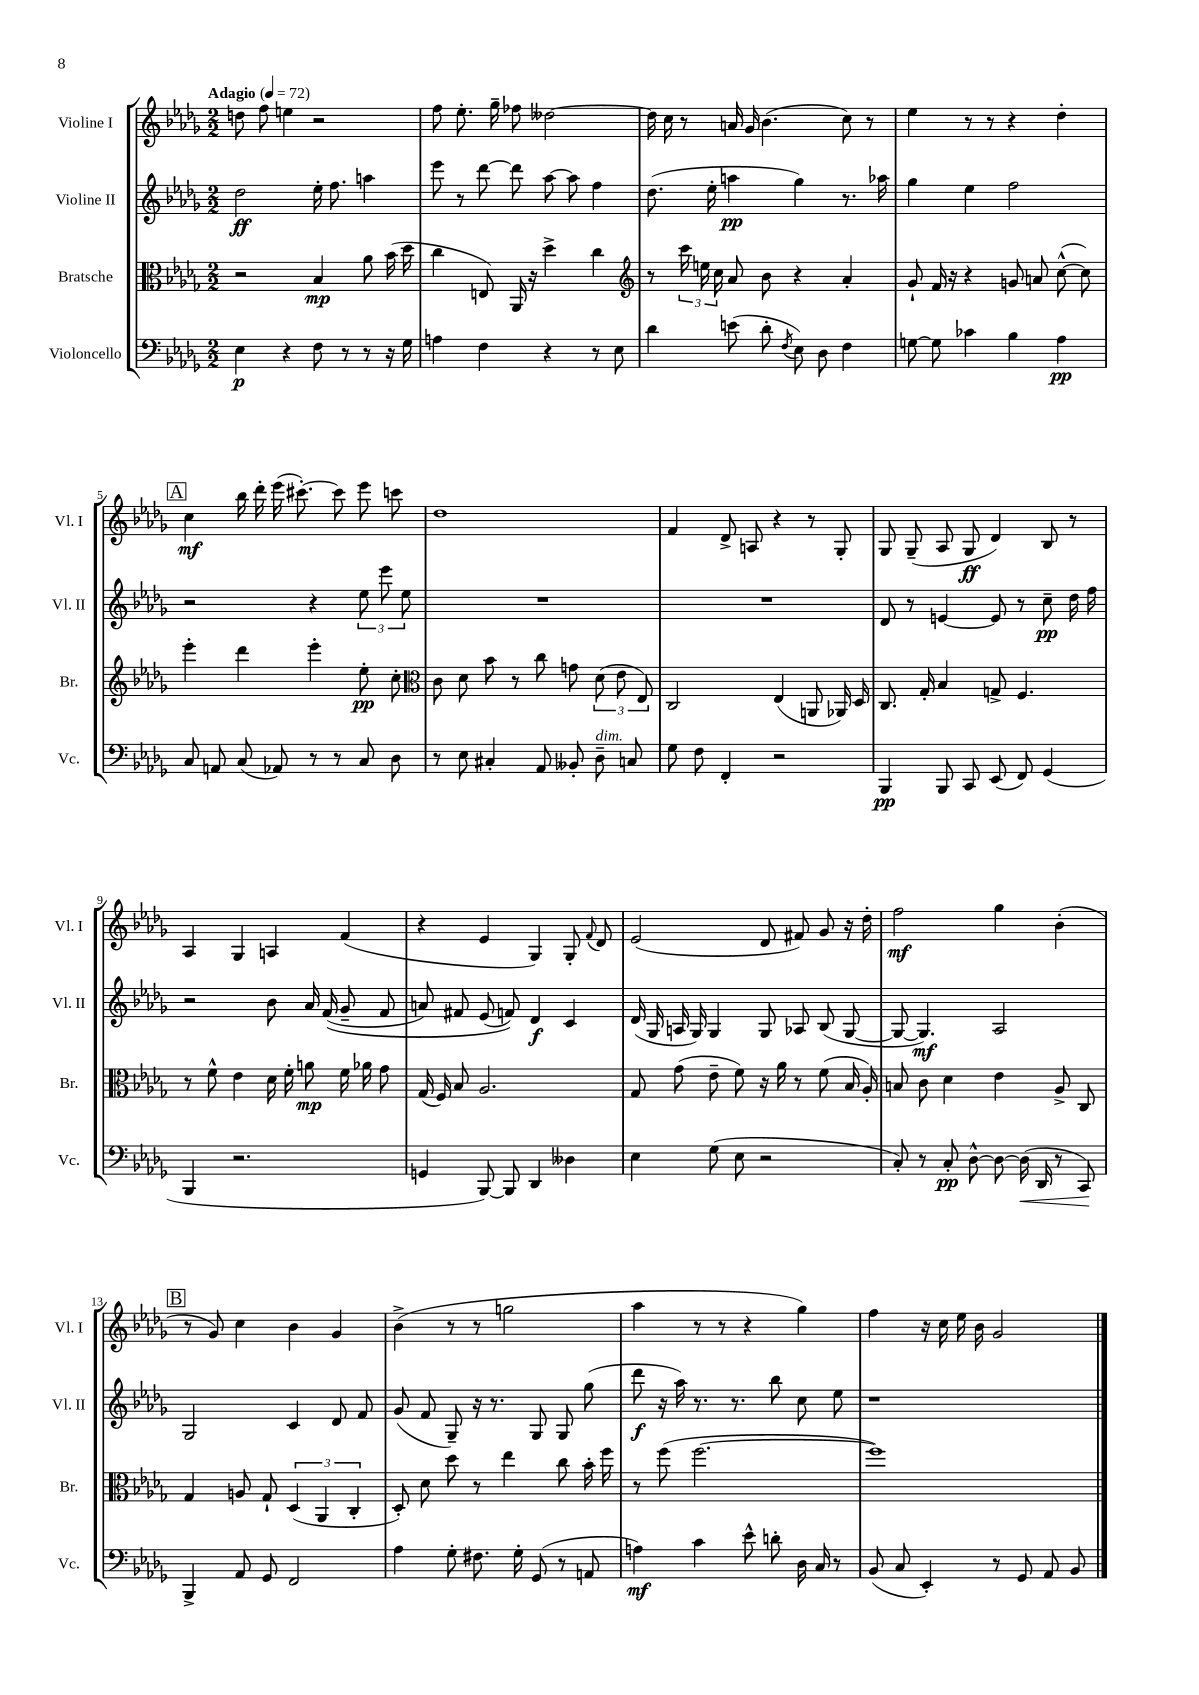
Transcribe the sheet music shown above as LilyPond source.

<<
\new StaffGroup <<
\new Staff = "s0" \with { instrumentName = "Violine I" shortInstrumentName = "Vl. I" } {
    \clef treble \key des \major \numericTimeSignature \time 2/2 \tempo "Adagio" 4 = 72
    \autoBeamOff d''8 f''8 e''4 r2 |
    f''8 ees''8.-. ges''16-- fes''8 deses''2~ |
    deses''16 c''16 r8 a'16 ges'16 bes'4.( c''8) r8 |
    ees''4 r8 r8 r4 des''4-. |
    \mark \markup { \box "A" } c''4\mf bes''16 des'''16-. ees'''16( cis'''8.~-.) cis'''8 ees'''8 c'''8 |
    des''1 |
    f'4 des'8-> a8 r4 r8 ges8-. |
    ges8 ges8--( aes8 ges8\ff des'4) bes8 r8 |
    aes4 ges4 a4 f'4( |
    r4 ees'4 ges4) ges8-. \appoggiatura { f'8 } des'8 |
    ees'2( des'8 fis'8) ges'8 r16 des''16-. |
    f''2\mf ges''4 bes'4-.( |
    \mark \markup { \box "B" } r8 ges'8) c''4 bes'4 ges'4 |
    bes'4->( r8 r8 g''2 |
    aes''4 r8 r8 r4 ges''4) |
    f''4 r16 c''16 ees''16 bes'16 ges'2 \bar "|." |
}
\new Staff = "s1" \with { instrumentName = "Violine II" shortInstrumentName = "Vl. II" } {
    \clef treble \key des \major \numericTimeSignature \time 2/2
    \autoBeamOff des''2\ff ees''16-. f''8. a''4 |
    ees'''8 r8 des'''8~ des'''8 aes''8~ aes''8 f''4 |
    des''8.( ees''16-. a''4\pp ges''4) r8. aes''16 |
    ges''4 ees''4 f''2 |
    \mark \markup { \box "A" } r2 r4 \tuplet 3/2 { ees''8 ees'''8 ees''8 } |
    R1 |
    R1 |
    des'8 r8 e'4~ e'8 r8 c''8--\pp des''16 f''16 |
    r2 bes'8 aes'16 f'16(\( ges'8-- f'8 |
    a'8) fis'8 ees'8( f'8)\) des'4\f c'4 |
    des'16( ges16 a16 ges16) ges4 ges8 aes8 bes8( ges8~ |
    ges8~ ges4.\mf) aes2 |
    \mark \markup { \box "B" } ges2 c'4 des'8 f'8 |
    ges'8( f'8 ges8--) r16 r8. ges8 ges8 ges''8( |
    des'''8\f r16 aes''16) r8. r8. bes''8 c''8 ees''8 |
    r1 \bar "|." |
}
\new Staff = "s2" \with { instrumentName = "Bratsche" shortInstrumentName = "Br." } {
    \clef alto \key des \major \numericTimeSignature \time 2/2
    \autoBeamOff r2 bes4\mp aes'8 bes'16( des''16 |
    c''4 e8) aes,16 r16 des''4-> c''4 |
    \clef treble r8 \tuplet 3/2 { c'''16 e''16 c''16 } aes'8 bes'8 r4 aes'4-. |
    ges'8-! f'16 r16 r4 g'8 a'8 c''8~-^( c''8) |
    \mark \markup { \box "A" } ees'''4-. des'''4 ees'''4-. ees''8-.\pp c''8-. |
    \clef alto c'8 des'8 bes'8 r8 c''8 g'8 \tuplet 3/2 { des'8( ees'8 ees8) } |
    c2 ees4( a,8 aes,16) des16 |
    c8. ges16-. bes4 g8-> f4. |
    r8 f'8-^ ees'4 des'16 f'16-. a'8\mp f'16 aes'16 ges'8 |
    ges16( f16) bes8 aes2. |
    ges8 ges'8( ees'8-- f'8) r16 aes'16 r8 f'8( bes16 aes16-.) |
    b8 c'8 des'4 ees'4 aes8-> c8 |
    \mark \markup { \box "B" } ges4 a8 ges8-! \tuplet 3/2 { des4( aes,4 c4-. } |
    des8-.) des'8 des''8 r8 ees''4 c''8 bes'16-. f''16 |
    r8 f''8( f''2.~ |
    f''1) \bar "|." |
}
\new Staff = "s3" \with { instrumentName = "Violoncello" shortInstrumentName = "Vc." } {
    \clef bass \key des \major \numericTimeSignature \time 2/2
    \autoBeamOff ees4\p r4 f8 r8 r8 r16 ges16 |
    a4 f4 r4 r8 ees8 |
    des'4 e'8( des'8-. \acciaccatura { f8 } ees8) des8 f4 |
    g8~ g8 ces'4 bes4 aes4\pp |
    \mark \markup { \box "A" } c8 a,8 c8( aes,8) r8 r8 c8 des8 |
    r8 ees8 cis4-. aes,8 beses,8-. des8--^\markup { \italic "dim." } c8 |
    ges8 f8 f,4-. r2 |
    bes,,4\pp bes,,8 c,8 ees,8( f,8) ges,4( |
    bes,,4 r2. |
    g,4 bes,,8~) bes,,8 des,4 deses4 |
    ees4 ges8( ees8 r2 |
    c8-.) r8 c8-.\pp des8~-^ des8~ des16\<( des,16 r8 c,8\!) |
    \mark \markup { \box "B" } bes,,4-> aes,8 ges,8 f,2 |
    aes4 ges8-. fis8. ges16-. ges,8( r8 a,8 |
    a4\mf) c'4 ees'8-^ d'8-. des16 c16 r8 |
    bes,8( c8 ees,4-.) r8 ges,8 aes,8 bes,8 \bar "|." |
}
>>
>>
